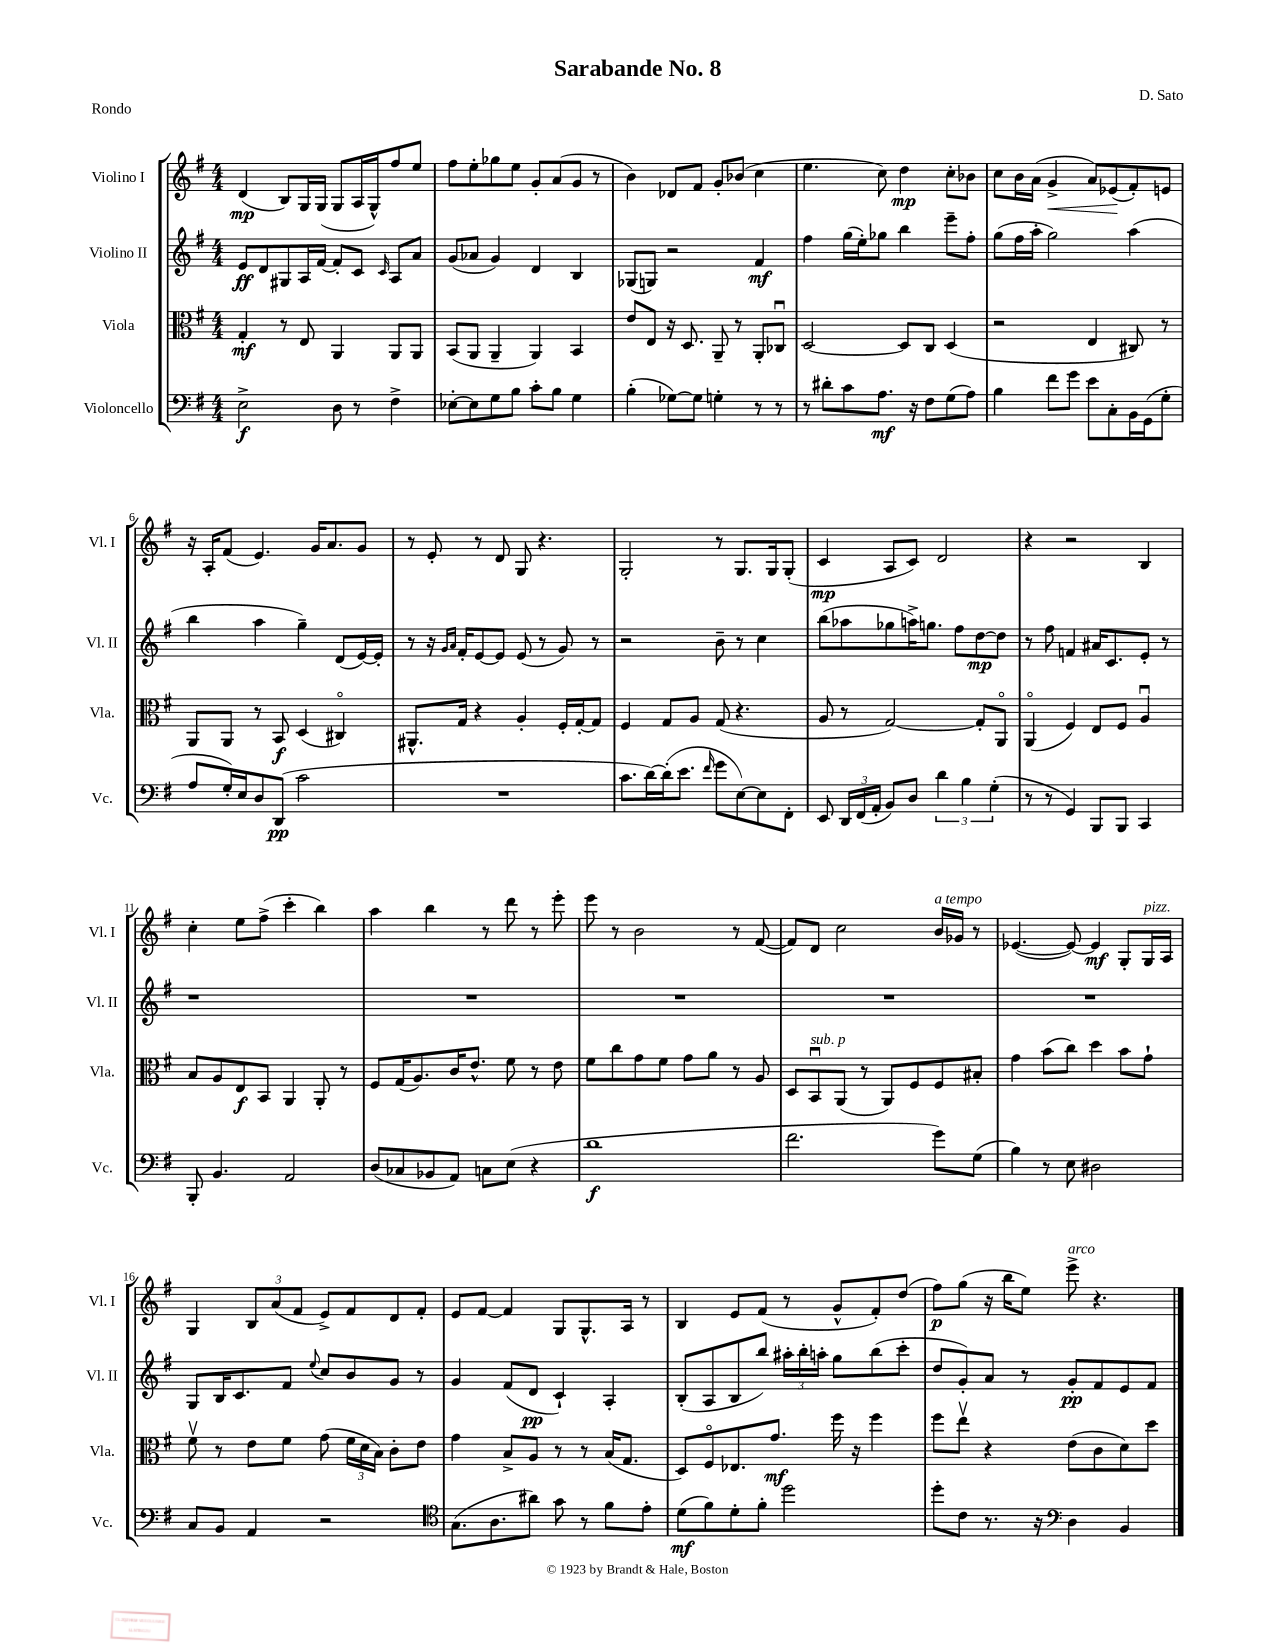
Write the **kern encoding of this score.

**kern	**kern	**kern	**kern
*staff4	*staff3	*staff2	*staff1
*clefF4	*clefC3	*clefG2	*clefG2
*k[f#]	*k[f#]	*k[f#]	*k[f#]
*M4/4	*M4/4	*M4/4	*M4/4
2E^\	4G'/	8e/L	(4d/
.	.	8d/	.
.	8r	8G#/	8B/L)
.	8E/	16A/L	16G/L
.	.	[16f#/JJ	(16G/JJ
8D\	4AA/	8f#'/]L	8G/L
8r	.	8c/J	16A/L
.	.	.	16G^^/J)
.	.	16qqc/	.
4F#^\	8AA/L	8A/L	8ff#/
.	8AA/J	8a/J	8ee/J
=	=	=	=
[8E-'\L	(8BB/L	(8g/L	8ff#\L
8E-\]	8AA/J	8a-/J	8ee'\
8G\	4AA~/	4g/)	8gg-\
8B\J	.	.	8ee\J
8c'\L	4AA/)	4d/	8g'/L
8B\J	.	.	(8a/
4G\	4BB/	4B/	8g/J
.	.	.	8r
=	=	=	=
(4B'\	8e/L	(8G-/L	4b\)
.	8E/J	8G/J)	.
[8G-\L)	16r	2r	8d-/L
.	8.D/	.	.
8G-\]J	.	.	8f#/J
4G'\	8AA~/	.	8g'/L
.	8r	.	(8b-/J
8r	8AA'/L	4f#/	4cc\
8r	8C-u/J	.	.
=	=	=	=
8r	[2D/	4ff#\	4.ee\
8d#'\L	.	.	.
8c\	.	(16gg\LL	.
.	.	16ee'\J)	.
8.A\J	.	8gg-\J	8cc\)
.	8D/]L	4bb\	4dd\
16r	.	.	.
8F#\L	8C/J	.	.
(8G\	(4D/	8eee~\L	8cc'\L
8A\J)	.	8ff#'\J	8b-\J
=	=	=	=
4B\	2r	(8gg\L	8cc\L
.	.	16ff#\L	16b\L
.	.	16aa'\JJ	(16a\JJ
8f#\L	.	2gg\)	4g^/
8g\J	.	.	.
8e\L	4E/	.	8a/L)
8C'\	.	.	(8e-/
16BB\L	8C#/)	(4aa\	8f#'/)
(16GG\J	.	.	.
8G'\J	8r	.	8e/J
=	=	=	=
8A/L	8AA/L	4bb\	16r
.	.	.	16A'/LK
16G'/L)	8AA/J	.	(8f#/J
16E/J	.	.	.
8D/	8r	4aa\	4.e/)
(8DD/J	8BB/	.	.
2c\	(4D/	4gg~\)	.
.	.	.	16g/LK
.	.	.	8.a/
.	4C#o/)	(8d/L	.
.	.	[16e/L)	8g/J
.	.	16e'/]JJ	.
=	=	=	=
1r	8.AA#^^/L	8r	8r
.	.	16r	8e'/
.	.	16qqg/LL	.
.	.	16qqa/JJ	.
.	16G/Jk	16f#'/LK	.
.	4r	[8e/	8r
.	.	8e/]J	8d/
.	4A'/	(8e/	8G/
.	.	8r	4.r
.	16F#'/LL	8g/)	.
.	[16G'/J	.	.
.	8G/]J	8r	.
=	=	=	=
8.c\L	4F#/	2r	2G'/
[16d\L)	.	.	.
(16d'\]J	8G/L	.	.
8.e\J	.	.	.
.	8A/J	.	.
16qqf#/	.	.	.
8g\L	(8G/	8b~\	8r
[8E\)	4.r	8r	8.G/L
8E\]	.	4cc\	.
.	.	.	16G/k
8FF#'\J	.	.	(8G'/J
=	=	=	=
8EE/	8A/	(8bb\L	4c/
24DD/LL	8r	8aa-\	.
(24FF#/	.	.	.
24AA'/JJ	.	.	.
8BB/L)	[2G/)	8gg-\	8A/L
8D/J	.	16aa^\K)	8c/J)
.	.	8.gg\J	.
6d\	.	.	2d/
.	.	8ff#\L	.
6B\	.	.	.
.	8G'/]L	[8dd\	.
(6G'\	.	.	.
.	8AAo/J	8dd\]J	.
=	=	=	=
8r	(4AAo/	8r	4r
8r	.	8ff#\	.
4GG/)	4F#/)	4f/	2r
8BBB/L	8E/L	16a#/LK	.
.	.	8.c/	.
8BBB/J	8F#/J	.	.
4CC/	4Au/	8e'/J	4B/
.	.	8r	.
=	=	=	=
8BBB'/	8B/L	1r	4cc'\
4.BB/	8A/	.	.
.	8E/	.	8ee\L
.	8BB/J	.	(8ff#^\J
2AA/	4AA/	.	4ccc'\
.	8AA'/	.	4bb\)
.	8r	.	.
=	=	=	=
(8D/L	8F#/L	1r	4aa\
8C-/	(16G/K	.	.
.	8.A/)	.	.
8BB-/	.	.	4bb\
8AA/J)	16c/K	.	.
.	8.e^^/J	.	.
8C\L	.	.	8r
(8E\J	8f#\	.	8ddd\
4r	8r	.	8r
.	8e\	.	8eee'\
=	=	=	=
1d	8f#\L	1r	8eee\
.	8cc\	.	8r
.	8g\	.	2b\
.	8f#\J	.	.
.	8g\L	.	.
.	8a\J	.	.
.	8r	.	8r
.	8A/	.	([8f#/
=	=	=	=
2.f#\	8D/L	1r	8f#/]L)
.	8BBu/	.	8d/J
.	(8AA/J	.	2cc\
.	8r	.	.
.	8AA/L)	.	.
.	8F#/	.	.
8g\L)	8F#/	.	16b/LL
.	.	.	16g-/JJ
(8G\J	8B#'/J	.	8r
=	=	=	=
4B\)	4g\	1r	([4.e-/
8r	(8b\L	.	.
8E\	8cc\J)	.	8e-/_)
2D#\	4dd\	.	4e-/]
.	8b\L	.	8G'/L
.	8g`\J	.	16G/L
.	.	.	16A/JJ
=	=	=	=
8C/L	8f#v\	8G/L	4G/
8BB/J	8r	16B/K	.
.	.	8.c/	.
4AA/	8e\L	.	12B/L
.	.	.	(12a/
.	8f#\J	8f#/J	.
.	.	.	12f#/J
.	.	8qqee/	.
2r	(8g\	8cc/L	8e^/L)
.	24f#\LL	8b/	8f#/
.	24d\	.	.
.	24B\JJ)	.	.
.	8c'\L	8g/J	8d/
.	8e\J	8r	8f#'/J
=	=	=	=
*clefC4	*	*	*
(8.G\L	4g\	4g/	8e/L
.	.	.	[8f#/J
8.A\	.	.	.
.	8B^/L	(8f#/L	4f#/]
8a#\J)	8A/J	8d/J	.
8g\	8r	4c`/)	8G/L
8r	8r	.	8.G^^/
8f#\L	(16B/LK	4A'/	.
.	8.G/J	.	16A/Jk
8e'\J	.	.	8r
=	=	=	=
(8d\L	8D/L)	(8B'/L	4B/
8f#\)	8F#o/	8A/	.
8d'\	8.E-/	8B/	8e/L
8f#'\J	.	8bb/J)	(8f#/J
.	8.g/J	.	.
2dd\	.	24aa#'\LL	8r
.	.	24bb'\	.
.	.	24aa'\JJ	.
.	16ff#\	8gg\L	8g^^/L
.	16r	.	.
.	4ff#\	(8bb\	8f#'/)
.	.	8ccc'\J	(8dd/J
=	=	=	=
8dd'\L	8ff#\L	8dd/L	8ff#\L)
8c\J	8eev\J	8g'/)	(8gg\J
8.r	4r	8a/J	16r
.	.	.	16bb\LK
.	.	8r	8ee\J)
16r	.	.	.
*clefF4	*	*	*
4D\	(8e\L	8g'/L	8eee^\
.	8c\	8f#/	4.r
4BB/	8d\)	8e/	.
.	8dd\J	8f#/J	.
==	==	==	==
*-	*-	*-	*-
